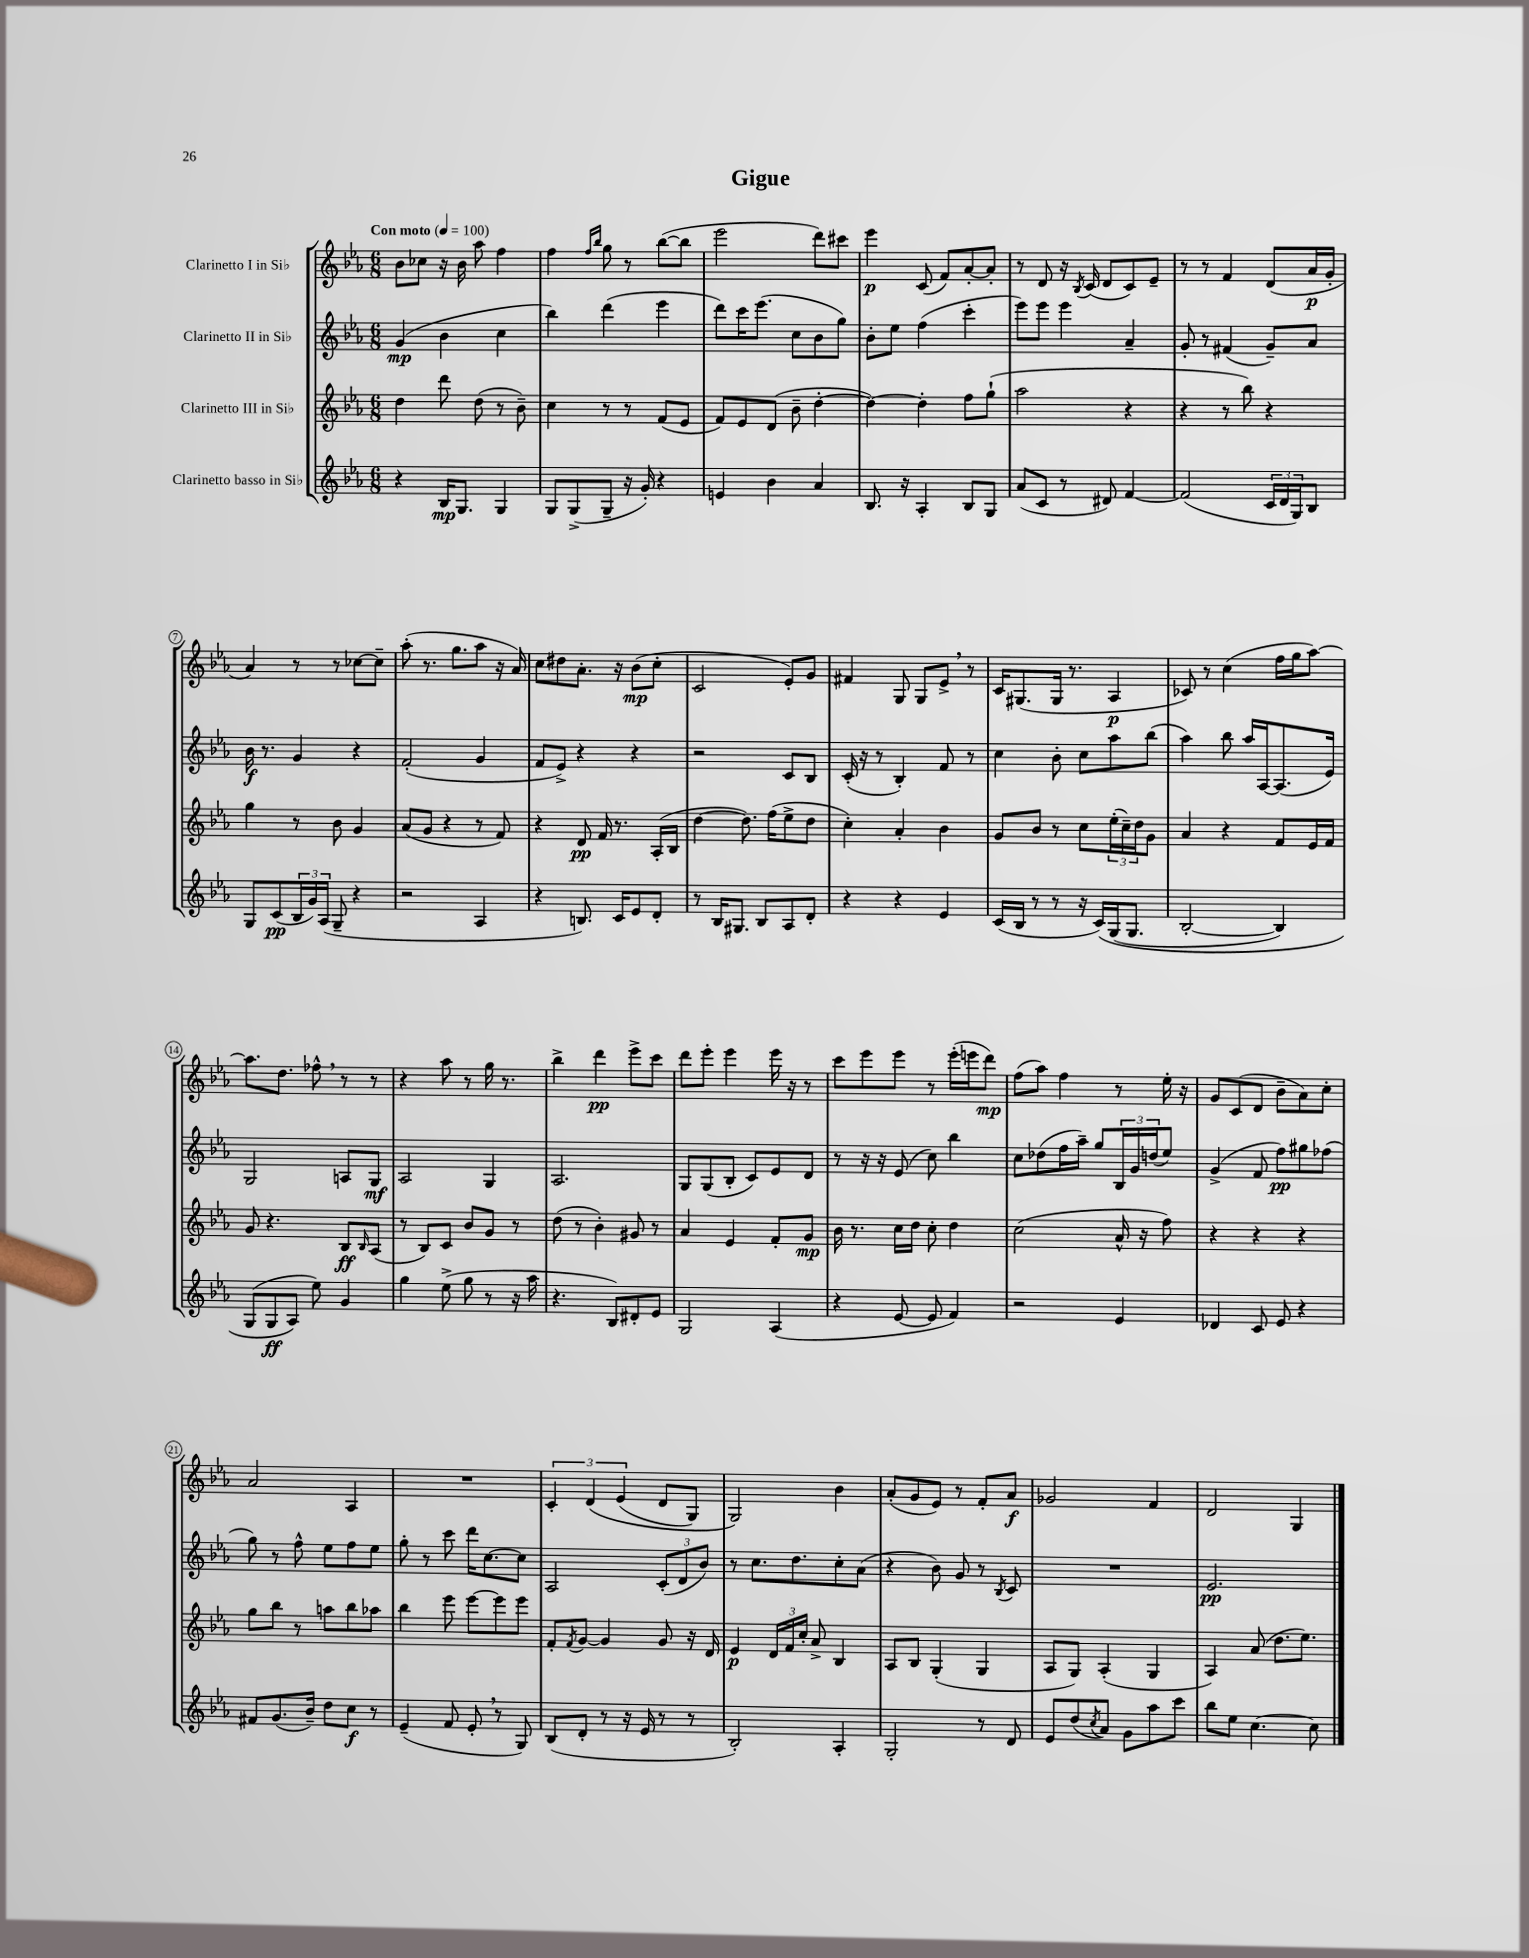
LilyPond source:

\header { title = "Gigue" }
<<
\new StaffGroup <<
\new Staff = "s0" \with { instrumentName = "Clarinetto I in Sib" } {
    \clef treble \key ees \major \numericTimeSignature \time 6/8 \tempo "Con moto" 4 = 100
    bes'8 ces''8 r16 bes'16 aes''8 f''4 |
    f''4 \grace { f''16 bes''16 } g''8 r8 bes''8~( bes''8 |
    ees'''2 d'''8) cis'''8 |
    ees'''4\p c'8( f'8) aes'8~-. aes'8-. |
    r8 d'8 r16 \acciaccatura { bes8 } c'16( d'8 c'8) ees'8-- |
    r8 r8 f'4 d'8( aes'16\p g'16-. |
    aes'4) r8 r8 ces''8~ ces''8-- |
    aes''8-.( r8. g''8. aes''8 r16 aes'16) |
    c''8 dis''8 aes'8.-. r16 bes'8\mp( c''8-. |
    c'2 ees'8-.) g'8 |
    fis'4 g8 g8 ees'8-> \breathe r8 |
    c'16 gis8.( gis16 r8. aes4\p |
    ces'8) r8 c''4( f''16 g''16 aes''8~) |
    aes''8. d''8. fes''8-^ \breathe r8 r8 |
    r4 aes''8 r8 g''16 r8. |
    bes''4-> d'''4\pp ees'''8-> c'''8 |
    d'''8 ees'''8-. ees'''4 ees'''16 r16 r8 |
    c'''8 ees'''8 ees'''8 r8 ees'''16-.( e'''16 d'''8\mp) |
    f''8( aes''8) f''4 r8 ees''16-. r16 |
    g'8 c'8( d'8 bes'8-- aes'8) c''8-. |
    aes'2 aes4 |
    R2. |
    \tuplet 3/2 { c'4-. d'4\( ees'4( } d'8 g8) |
    g2\) bes'4 |
    aes'8-.( g'8 ees'8) r8 f'8-. aes'8\f |
    ges'2 f'4 |
    d'2 g4 \bar "|." |
}
\new Staff = "s1" \with { instrumentName = "Clarinetto II in Sib" } {
    \clef treble \key ees \major \numericTimeSignature \time 6/8
    g'4\mp( bes'4 c''4 |
    bes''4) d'''4( ees'''4 |
    d'''8) c'''16 ees'''8.( c''8 bes'8 g''8) |
    bes'8-. ees''8 f''4( c'''4-. |
    ees'''8) ees'''8 ees'''4 aes'4-- |
    g'8-. r8 fis'4( g'8--) aes'8 |
    bes'16\f r8. g'4 r4 |
    f'2-.( g'4 |
    f'8 ees'8->) r4 r4 |
    r2 c'8 bes8 |
    c'16-.( r16 r8 bes4-.) f'8 r8 |
    c''4 bes'8-. c''8 aes''8 bes''8( |
    aes''4) bes''8 aes''16 aes16~ aes8.( ees'16) |
    g2 a8 g8\mf |
    aes2 g4 |
    aes2. |
    g8 g8( bes8-. c'8) ees'8 d'8 |
    r8 r16 r16 ees'8( c''8) bes''4 |
    c''8 des''8( f''16 aes''16--) g''8 \tuplet 3/2 { bes16 g'16 d''16( } ees''8) |
    g'4->( f'8 f''8\pp) gis''8 fes''8( |
    g''8) r8 f''8-^ ees''8 f''8 ees''8 |
    g''8-. r8 c'''8 d'''16 c''8.~ c''8 |
    aes2 \tuplet 3/2 { c'8-.( d'8 bes'8) } |
    r8 c''8. d''8. c''8-. aes'8( |
    r4 bes'8) g'8 r8 \acciaccatura { bes8 } c'8 |
    R2. |
    ees'2.\pp \bar "|." |
}
\new Staff = "s2" \with { instrumentName = "Clarinetto III in Sib" } {
    \clef treble \key ees \major \numericTimeSignature \time 6/8
    d''4 d'''8 d''8( r8 bes'8--) |
    c''4 r8 r8 f'8( ees'8 |
    f'8) ees'8 d'8( bes'8-- d''4~-. |
    d''4~) d''4-. f''8 g''8-!( |
    aes''2 r4 |
    r4 r8 bes''8) r4 |
    g''4 r8 bes'8 g'4 |
    aes'8( g'8 r4 r8 f'8) |
    r4 d'8\pp f'16 r8. aes16-.( bes16 |
    d''4~ d''8.) f''16( ees''8-> d''8 |
    c''4-.) aes'4-. bes'4 |
    g'8 bes'8 r8 c''8 \tuplet 3/2 { ees''16-.( c''16--) d''16 } g'8 |
    aes'4 r4 f'8 ees'16 f'16 |
    g'8 r4. bes8\ff \grace { bes16 } aes8( |
    r8 bes8) c'8 bes'8 g'8 r8 |
    d''8( r8 bes'4-.) gis'8 r8 |
    aes'4 ees'4 f'8-. g'8\mp |
    bes'16 r8. c''16 d''16 c''8-. d''4 |
    c''2( aes'16-^ r16 f''8) |
    r4 r4 r4 |
    g''8 bes''8 r8 a''8 bes''8 aes''8 |
    bes''4 ees'''8 ees'''8~ ees'''8 ees'''8 |
    f'8-. \acciaccatura { f'8 } g'8~ g'4 g'8 r16 d'16 |
    ees'4\p \tuplet 3/2 { d'16 f'16 c''16-. } aes'8-> bes4 |
    aes8 bes8 g4-.( g4 |
    aes8 g8) aes4-.( g4 |
    aes4) aes'8( d''8. ees''8.) \bar "|." |
}
\new Staff = "s3" \with { instrumentName = "Clarinetto basso in Sib" } {
    \clef treble \key ees \major \numericTimeSignature \time 6/8
    r4 bes16\mp g8. g4 |
    g8 g8->( g8-- r16 g'16-.) r4 |
    e'4 bes'4 aes'4 |
    bes8. r16 aes4-. bes8 g8 |
    aes'8( c'8 r8 dis'8) f'4~ |
    f'2( \tuplet 3/2 { c'16 d'16 g16) } bes8 |
    g8 c'8\pp( \tuplet 3/2 { bes16 g'16) aes16( } g8-- r4 |
    r2 aes4 |
    r4 b8.) c'16 ees'8 d'8-. |
    r8 bes16 gis8. bes8 aes8 d'8-. |
    r4 r4 ees'4 |
    c'16( bes16 r8 r8 r16 c'16)\( g16( g8. |
    bes2~-. bes4) |
    g8( g8\ff aes8\) ees''8) g'4 |
    g''4 ees''8->( g''8 r8 r16 aes''16 |
    r4. bes8) dis'8-. ees'8 |
    g2 aes4( |
    r4 ees'8~ ees'8 f'4) |
    r2 ees'4 |
    des'4 c'8 ees'8 r4 |
    fis'8 g'8.( bes'16--) d''8 c''8\f r8 |
    ees'4--( f'8 ees'8-. \breathe r8 g8) |
    bes8( d'8-. r8 r16 ees'16 r8 r8 |
    bes2-.) aes4-. |
    g2-. r8 d'8 |
    ees'8 d''8( \acciaccatura { c''8 } aes'8) g'8 aes''8 c'''8 |
    bes''8 ees''8 c''4.~ c''8 \bar "|." |
}
>>
>>
\layout { \context { \Score \override BarNumber.stencil = #(make-stencil-circler 0.1 0.3 ly:text-interface::print) } }
